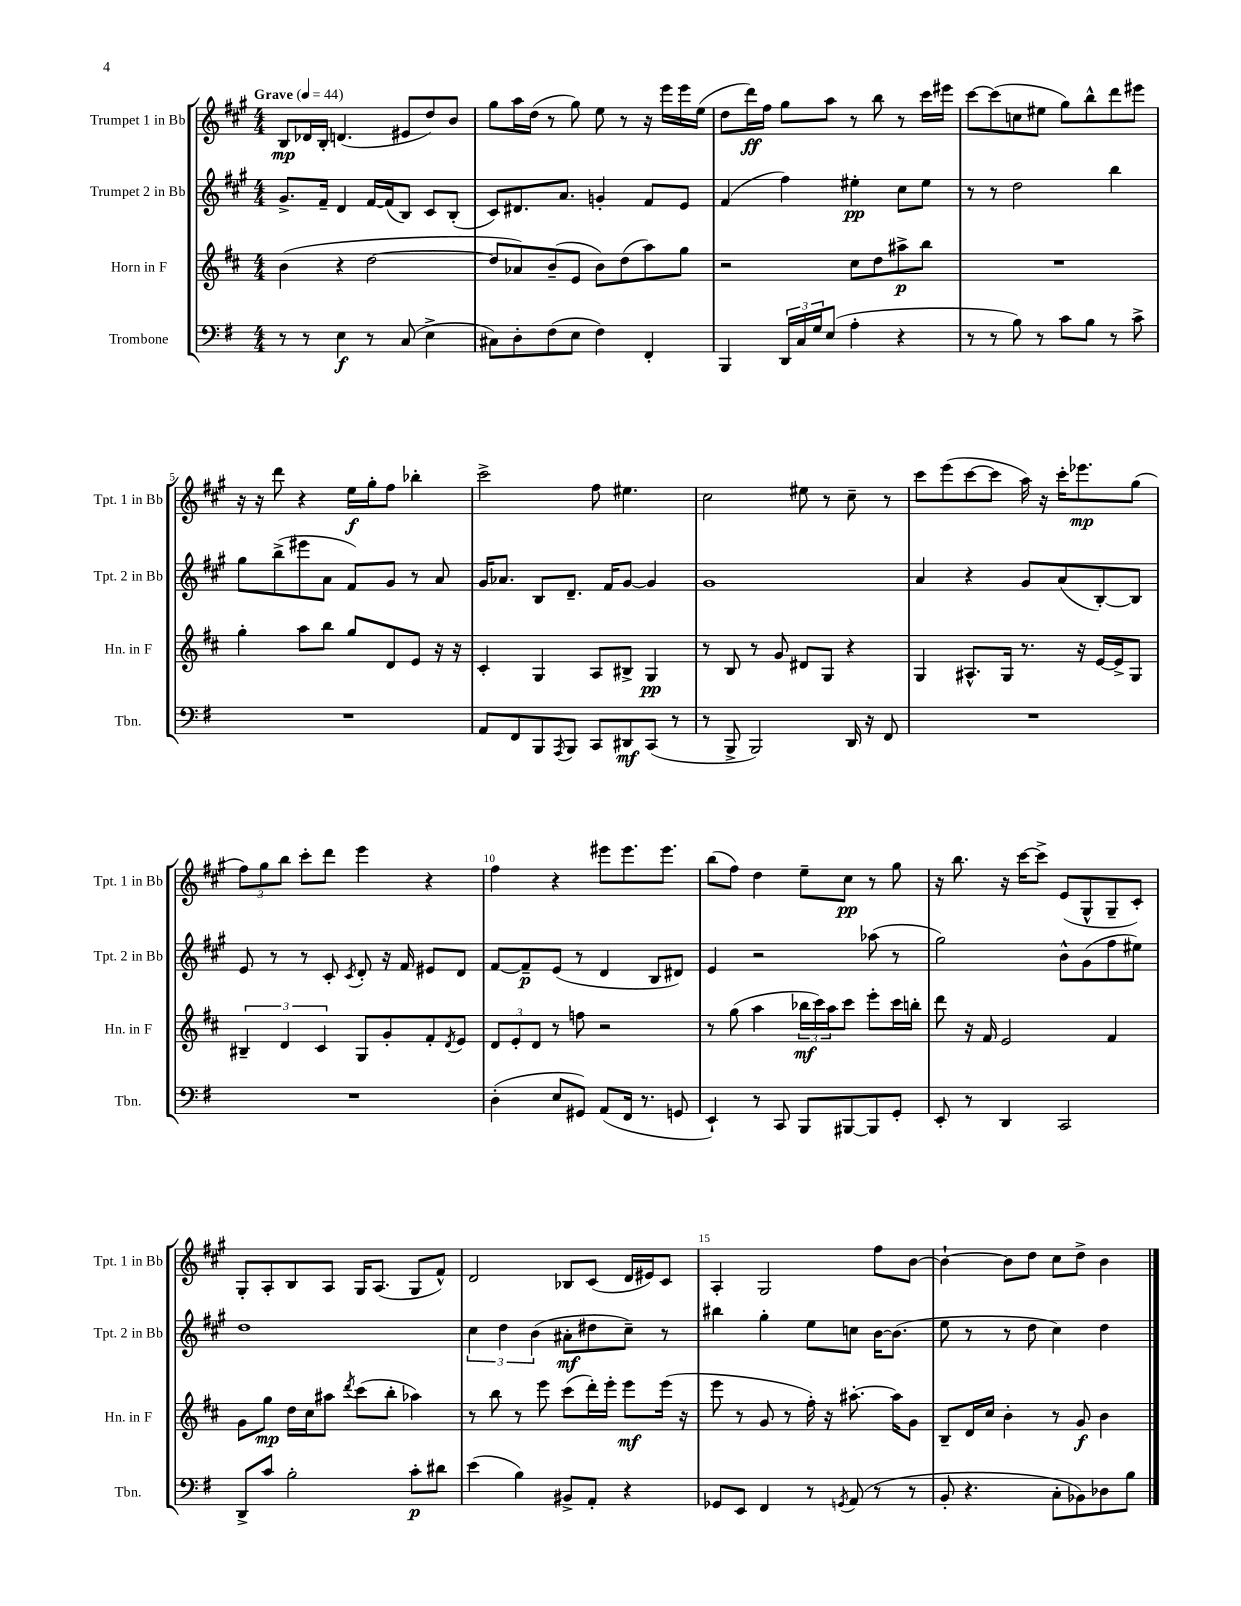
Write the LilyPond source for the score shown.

<<
\new StaffGroup <<
\new Staff = "s0" \with { instrumentName = "Trumpet 1 in Bb" shortInstrumentName = "Tpt. 1 in Bb" } {
    \clef treble \key a \major \numericTimeSignature \time 4/4 \tempo "Grave" 4 = 44
    b8\mp des'16 b16-. d'4.( eis'8 d''8) b'8 |
    gis''8 a''16 d''16( r8 gis''8) e''8 r8 r16 e'''16 e'''16 e''16( |
    d''8 d'''16\ff) fis''16 gis''8 a''8 r8 b''8 r8 cis'''16 eis'''16 |
    cis'''8~ cis'''8( c''8 eis''8 gis''8) b''8-^ d'''8 eis'''8 |
    r16 r16 d'''8 r4 e''16\f gis''16-. fis''8 bes''4-. |
    cis'''2-> fis''8 eis''4. |
    cis''2 eis''8 r8 cis''8-- r8 |
    cis'''8 e'''8( cis'''8~ cis'''8 a''16) r16 cis'''16-. ees'''8.\mp gis''8( |
    \tuplet 3/2 { fis''8) gis''8 b''8 } cis'''8-. d'''8 e'''4 r4 |
    fis''4 r4 eis'''8 eis'''8. eis'''8. |
    b''8( fis''8) d''4 e''8-- cis''8\pp r8 gis''8 |
    r16 b''8. r16 cis'''16~ cis'''8-> e'8( gis8-^ gis8-- cis'8-.) |
    gis8-. a8-. b8 a8 gis16 a8.( gis8 fis'8-^) |
    d'2 bes8 cis'8( d'16 eis'16) cis'8 |
    a4-. gis2 fis''8 b'8~ |
    b'4~-! b'8 d''8 cis''8 d''8-> b'4 \bar "|." |
}
\new Staff = "s1" \with { instrumentName = "Trumpet 2 in Bb" shortInstrumentName = "Tpt. 2 in Bb" } {
    \clef treble \key a \major \numericTimeSignature \time 4/4
    gis'8.-> fis'16-- d'4 fis'16~ fis'16( b8) cis'8 b8-.( |
    cis'8) dis'8. a'8. g'4-. fis'8 e'8 |
    fis'4( fis''4) eis''4-.\pp cis''8 eis''8 |
    r8 r8 d''2 b''4 |
    gis''8 b''8->( eis'''8 a'8 fis'8) gis'8 r8 a'8 |
    gis'16 aes'8. b8 d'8.-- fis'16 gis'8~ gis'4 |
    gis'1 |
    a'4 r4 gis'8 a'8( b8~-.) b8 |
    e'8 r8 r8 cis'8-. \acciaccatura { cis'8 } d'8-. r16 fis'16 eis'8 d'8 |
    fis'8~ fis'8--\p e'8( r8 d'4 b8 dis'8) |
    e'4 r2 aes''8( r8 |
    gis''2) b'8-^ gis'8( fis''8 eis''8) |
    d''1 |
    \tuplet 3/2 { cis''4 d''4 b'4( } ais'8-.\mf dis''8 cis''8--) r8 |
    bis''4 gis''4-. e''8 c''8 b'16~ b'8.( |
    e''8 r8 r8 d''8 cis''4) d''4 \bar "|." |
}
\new Staff = "s2" \with { instrumentName = "Horn in F" shortInstrumentName = "Hn. in F" } {
    \clef treble \key d \major \numericTimeSignature \time 4/4
    b'4( r4 d''2~ |
    d''8 aes'8) b'8--( e'8 b'8) d''8( a''8) g''8 |
    r2 cis''8 d''8 ais''8->\p b''8 |
    R1 |
    g''4-. a''8 b''8 g''8 d'8 e'8 r16 r16 |
    cis'4-. g4 a8 bis8-> g4\pp |
    r8 b8 r8 g'8 dis'8 g8 r4 |
    g4 ais8.-^ g16 r8. r16 e'16~ e'16-> g8 |
    \tuplet 3/2 { bis4-- d'4 cis'4 } g8 g'8-. fis'8-. \acciaccatura { d'8 } e'8 |
    \tuplet 3/2 { d'8 e'8-. d'8 } r8 f''8 r2 |
    r8 g''8( a''4 \tuplet 3/2 { bes''16\mf cis'''16) a''16 } cis'''8 e'''8-. cis'''16 b''16-. |
    d'''8 r16 fis'16 e'2 fis'4 |
    g'8 g''8\mp d''16 cis''16 ais''8 \acciaccatura { d'''8 } cis'''8( b''8-. aes''4) |
    r8 b''8 r8 e'''8 cis'''8( d'''16-.) e'''16-. e'''8\mf e'''16( r16 |
    e'''8 r8 g'8 r8 fis''16-.) r16 ais''8.~-. ais''16 g'8 |
    b8-- d'16 cis''16 b'4-. r8 g'8\f b'4 \bar "|." |
}
\new Staff = "s3" \with { instrumentName = "Trombone" shortInstrumentName = "Tbn." } {
    \clef bass \key g \major \numericTimeSignature \time 4/4
    r8 r8 e4\f r8 c8( e4-> |
    cis8) d8-. fis8( e8 fis4) fis,4-. |
    b,,4 \tuplet 3/2 { d,16 c16 g16 } e8( a4-. r4 |
    r8 r8 b8) r8 c'8 b8 r8 c'8-> |
    R1 |
    a,8 fis,8 b,,8 \acciaccatura { a,,8 } b,,8 c,8 dis,8\mf c,8( r8 |
    r8 b,,8-> b,,2) d,16 r16 fis,8 |
    R1 |
    R1 |
    d4-.( e8 gis,8) a,8( fis,16 r8. g,8 |
    e,4-!) r8 c,8 b,,8 bis,,8~ bis,,8 g,8-. |
    e,8-. r8 d,4 c,2 |
    d,8-> c'8 b2-. c'8-.\p dis'8 |
    e'4( b4) bis,8-> a,8-. r4 |
    ges,8 e,8 fis,4 r8 \acciaccatura { g,8 } a,8( r8 r8 |
    b,8-. r4. c8-. bes,8) des8 b8 \bar "|." |
}
>>
>>
\layout { \context { \Score \override BarNumber.break-visibility = ##(#f #t #t) barNumberVisibility = #(every-nth-bar-number-visible 5) } }
